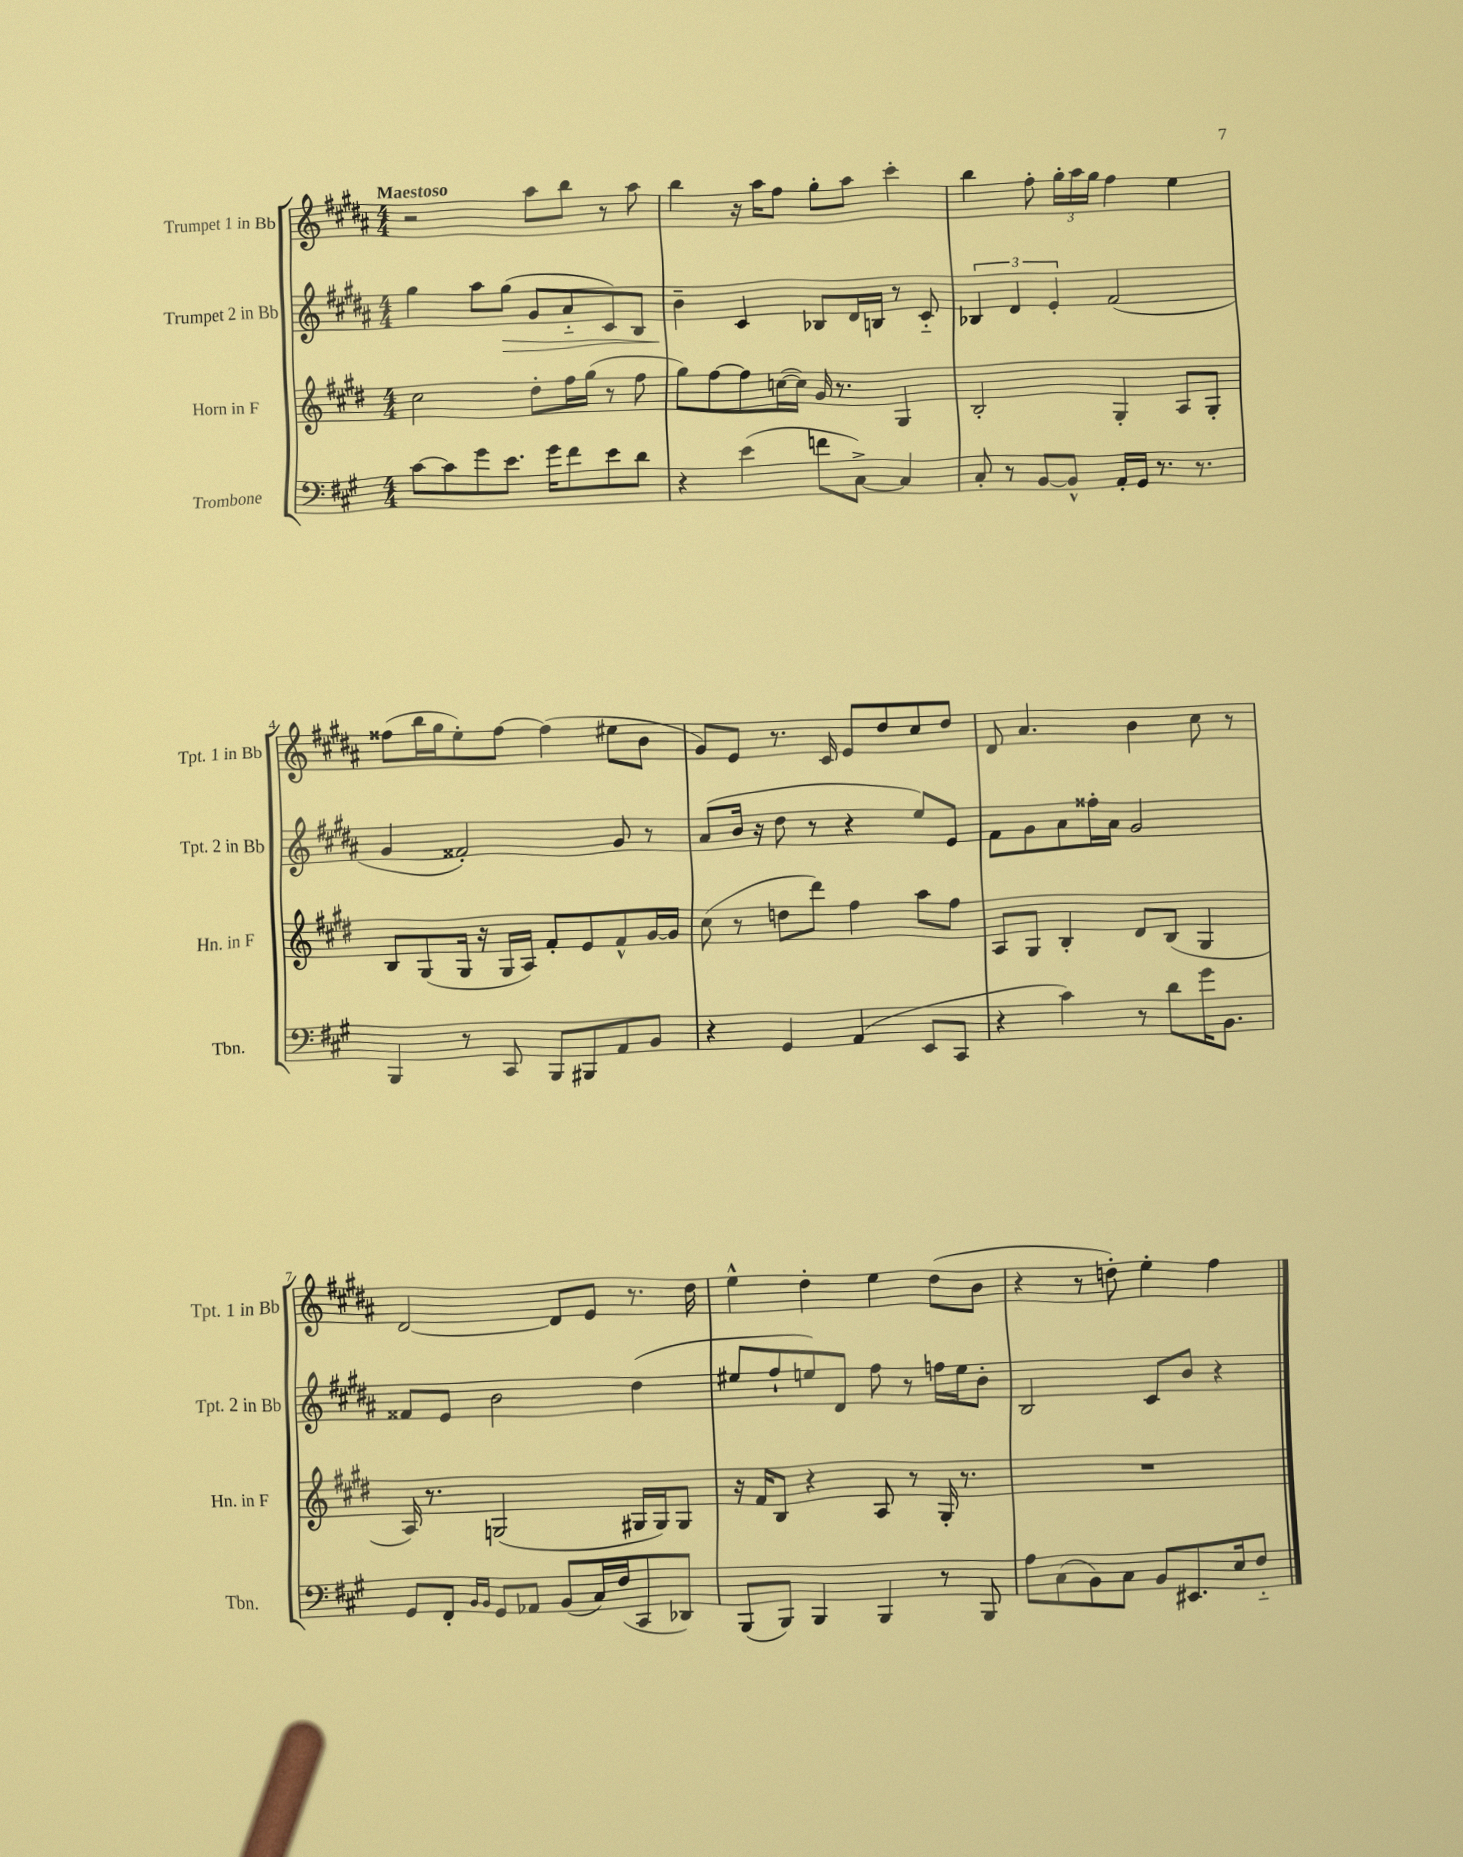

**kern	**kern	**kern	**kern
*staff4	*staff3	*staff2	*staff1
*clefF4	*clefG2	*clefG2	*clefG2
*k[f#c#g#]	*k[f#c#g#d#]	*k[f#c#g#d#a#]	*k[f#c#g#d#a#]
*M4/4	*M4/4	*M4/4	*M4/4
[8c#	2cc#	4gg#	2r
8c#]	.	.	.
8g#	.	8aa#	.
8.e	.	(8gg#	.
.	8dd#'	8g#	8aa#
16g#	.	.	.
8f#	16ff#	8a#'~	8bb
.	(16gg#	.	.
8e	8r	8c#)	8r
8d	8ff#	8B	8aa#
=	=	=	=
4r	8gg#)	4b~	4bb
.	[8ff#	.	.
(4e	8ff#]	4c#	16r
.	.	.	16aa#
.	([16cc	.	8ff#
.	16cc])	.	.
8f	16g#	8B-	8gg#'
.	8.r	.	.
[8C#^)	.	16d#	8aa#
.	.	16B	.
4C#]	4G#	8r	4ccc#'
.	.	8c#'~	.
=	=	=	=
8C#'	2B'	6B-	4bb
8r	.	.	.
.	.	6d#	.
[8BB	.	.	8ff#'
.	.	6e'	.
8BB^^]	.	.	24gg#'
.	.	.	24aa#
.	.	.	24gg#
16AA'	4G#'	(2f#	4ff#
16GG#	.	.	.
8.r	.	.	.
.	8A	.	4ee
8.r	.	.	.
.	8G#'	.	.
=	=	=	=
4BBB	8B	4g#	(8ff##
.	(8G#	.	16bb
.	.	.	16gg#
8r	16G#	2f##')	8ee')
.	16r	.	.
8CC#	16G#	.	[8ff##
.	16A)	.	.
8BBB	8f#'	.	(4ff##]
8BBB#	8e	.	.
8AA	8f#^^	8g#	8ee#
8BB	[16g#	8r	8b
.	16g#]	.	.
=	=	=	=
4r	(8cc#	(8a#	8g#)
.	8r	16b	8e
.	.	16r	.
4GG#	8dd	8dd#	8.r
.	8ddd#)	8r	.
.	.	.	16c#
(4AA	4ff#	4r	8e
.	.	.	8dd#
8EE	8aa	8ee)	8cc#
8CC#	8ff#	8e	8dd#
=	=	=	=
4r	8A	8f#	8d#
.	8G#	8g#	4.a#
4c#)	4B'	8a#	.
.	.	16ff##'	.
.	.	16a#	.
8r	8d#	2g#	4b
8d	(8B	.	.
16g#	4G#	.	8cc#
8.BB	.	.	.
.	.	.	8r
=	=	=	=
8GG#	16A)	8f##	[2d#
.	8.r	.	.
8FF#'	.	8e	.
16qqBB	.	.	.
16qqBB	.	.	.
8GG#	(2G	2b	.
8AA-	.	.	.
(8BB	.	.	8d#]
16C#)	.	.	8e
(16F#	.	.	.
8CC#	16G#	(4dd#	8.r
.	16G#)	.	.
8DD-)	8G#	.	.
.	.	.	16dd#
=	=	=	=
(8BBB	16r	8ee#	4ee^^
.	16f#	.	.
8BBB)	8B	8ff#`	.
4BBB	4r	8ee)	4dd#'
.	.	8d#	.
4BBB	8A	8ff#	4ee
.	8r	8r	.
8r	16G#'	16ff	(8dd#
.	8.r	16ee	.
8BBB	.	8b'	8b
=	=	=	=
8A	1r	2B	4r
(8C#	.	.	.
8BB)	.	.	8r
8C#	.	.	8dd')
8BB	.	8c#	4ee'
8.EE#	.	8b	.
.	.	4r	4ff#
16E	.	.	.
8F#'~	.	.	.
==	==	==	==
*-	*-	*-	*-
